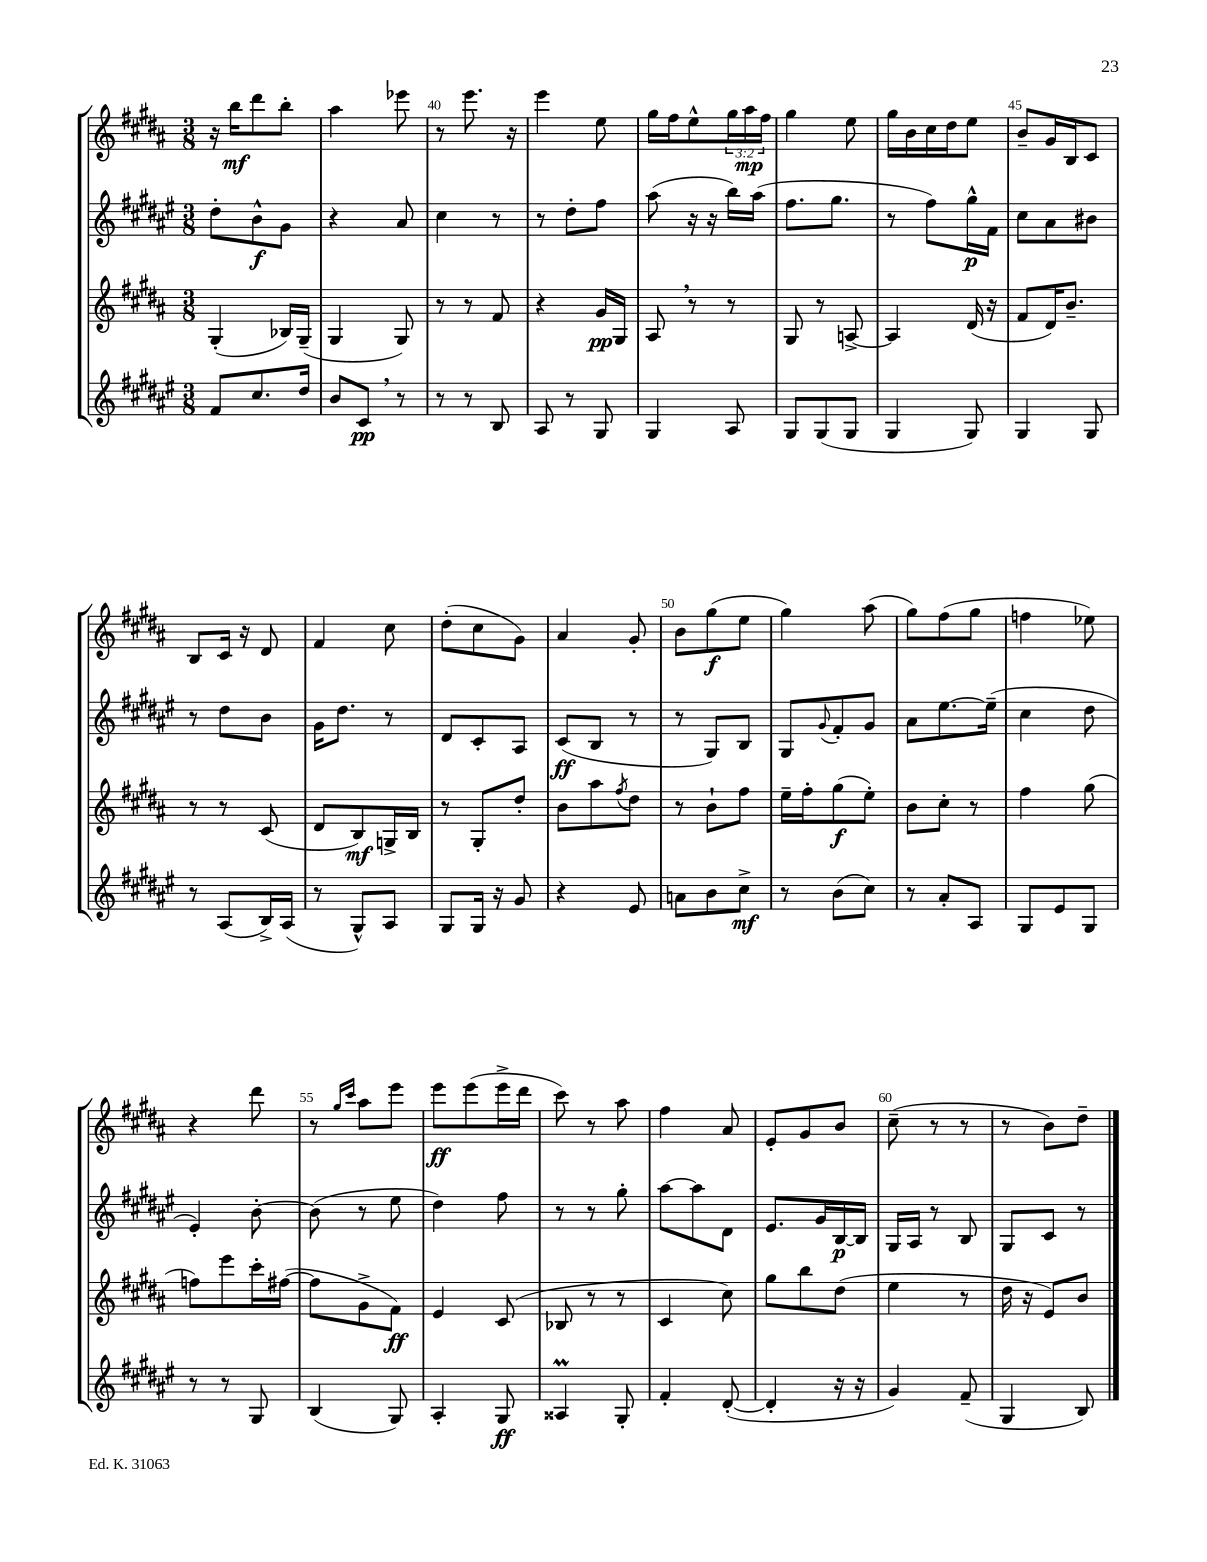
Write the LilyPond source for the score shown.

<<
\new StaffGroup <<
\new Staff = "s0" {
    \clef treble \key b \major \numericTimeSignature \time 3/8 \override Staff.TupletNumber.text = #tuplet-number::calc-fraction-text
    r16 b''16\mf dis'''8 b''8-. |
    ais''4 ees'''8 |
    r8 e'''8. r16 |
    e'''4 e''8 |
    gis''16 fis''16 e''8-^ \tuplet 3/2 { gis''16 ais''16\mp fis''16 } |
    gis''4 e''8 |
    gis''16 b'16 cis''16 dis''16 e''8 |
    b'8-- gis'16 b16 cis'8 |
    b8 cis'16 r16 dis'8 |
    fis'4 cis''8 |
    dis''8-.( cis''8 gis'8) |
    ais'4 gis'8-. |
    b'8 gis''8\f( e''8 |
    gis''4) ais''8( |
    gis''8) fis''8( gis''8 |
    f''4 ees''8) |
    r4 dis'''8 |
    r8 \grace { gis''16 cis'''16 } ais''8 e'''8 |
    e'''8\ff e'''8( e'''16-> dis'''16 |
    cis'''8) r8 ais''8 |
    fis''4 ais'8 |
    e'8-. gis'8 b'8 |
    cis''8--( r8 r8 |
    r8 b'8) dis''8-- \bar "|." |
}
\new Staff = "s1" {
    \clef treble \key fis \major \numericTimeSignature \time 3/8
    dis''8-. b'8-^\f gis'8 |
    r4 ais'8 |
    cis''4 r8 |
    r8 dis''8-. fis''8 |
    ais''8( r16 r16 b''16) ais''16( |
    fis''8. gis''8. |
    r8 fis''8) gis''16-^\p fis'16 |
    cis''8 ais'8 bis'8 |
    r8 dis''8 b'8 |
    gis'16 dis''8. r8 |
    dis'8 cis'8-. ais8 |
    cis'8\ff( b8 r8 |
    r8 gis8) b8 |
    gis8 \appoggiatura { gis'8 } fis'8-. gis'8 |
    ais'8 eis''8.~ eis''16--( |
    cis''4 dis''8 |
    eis'4-.) b'8~-. |
    b'8( r8 eis''8 |
    dis''4) fis''8 |
    r8 r8 gis''8-. |
    ais''8~ ais''8 dis'8 |
    eis'8. gis'16 b16~\p b16 |
    gis16 ais16 r8 b8 |
    gis8 cis'8 r8 \bar "|." |
}
\new Staff = "s2" {
    \clef treble \key b \major \numericTimeSignature \time 3/8
    gis4-.( bes16) gis16--( |
    gis4 gis8) |
    r8 r8 fis'8 |
    r4 gis'16\pp gis16 |
    ais8 \breathe r8 r8 |
    gis8 r8 a8~-> |
    a4 dis'16( r16 |
    fis'8 dis'16) b'8.-- |
    r8 r8 cis'8( |
    dis'8 b8\mf) g16-> b16 |
    r8 gis8-. dis''8-. |
    b'8 ais''8 \acciaccatura { fis''8 } dis''8 |
    r8 b'8-! fis''8 |
    e''16-- fis''16-. gis''8\f( e''8-.) |
    b'8 cis''8-. r8 |
    fis''4 gis''8( |
    f''8) e'''8 cis'''16-. fis''16~( |
    fis''8 gis'8-> fis'8\ff) |
    e'4 cis'8( |
    bes8 r8 r8 |
    cis'4 cis''8) |
    gis''8 b''8 dis''8( |
    e''4 r8 |
    dis''16 r16 e'8) b'8 \bar "|." |
}
\new Staff = "s3" {
    \clef treble \key fis \major \numericTimeSignature \time 3/8
    fis'8 cis''8. dis''16 |
    b'8 cis'8\pp \breathe r8 |
    r8 r8 b8 |
    ais8 r8 gis8 |
    gis4 ais8 |
    gis8 gis8( gis8 |
    gis4 gis8) |
    gis4 gis8 |
    r8 ais8( b16->) ais16( |
    r8 gis8-^) ais8 |
    gis8 gis16 r16 gis'8 |
    r4 eis'8 |
    a'8 b'8 cis''8->\mf |
    r8 b'8( cis''8) |
    r8 ais'8-. ais8 |
    gis8 eis'8 gis8 |
    r8 r8 gis8 |
    b4( gis8) |
    ais4-. gis8\ff |
    aisis4\prall gis8-. |
    fis'4-. dis'8~-.( |
    dis'4-. r16 r16 |
    gis'4) fis'8--( |
    gis4 b8) \bar "|." |
}
>>
>>
\layout { \context { \Score currentBarNumber = #38 \override BarNumber.break-visibility = ##(#f #t #t) barNumberVisibility = #(every-nth-bar-number-visible 5) } }
